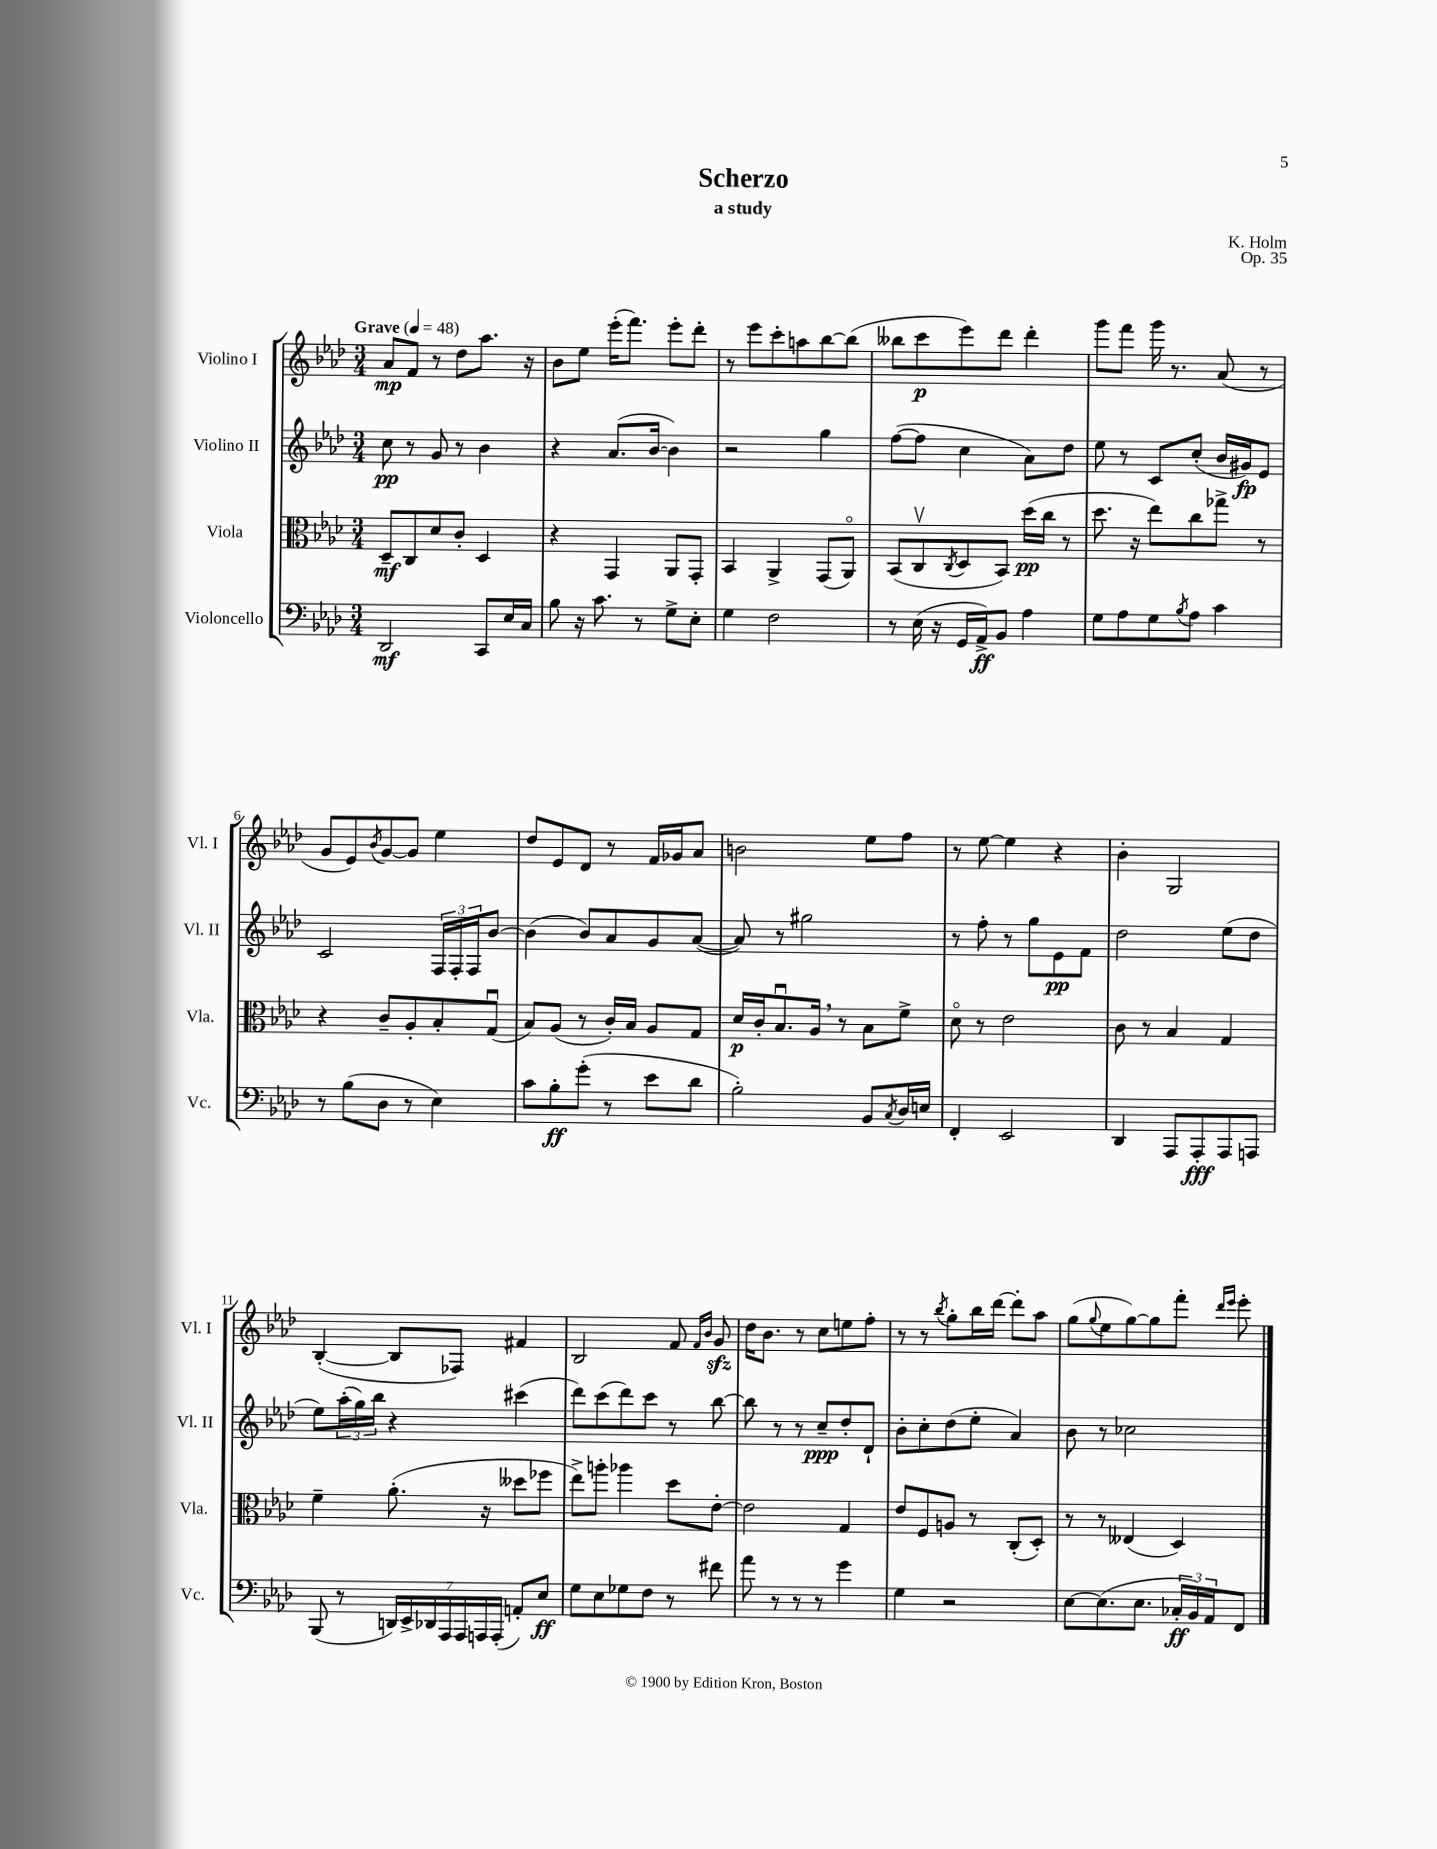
\header { title = "Scherzo" composer = "K. Holm" subtitle = "a study" opus = "Op. 35" }
<<
\new StaffGroup <<
\new Staff = "s0" \with { instrumentName = "Violino I" shortInstrumentName = "Vl. I" } {
    \clef treble \key aes \major \numericTimeSignature \time 3/4 \tempo "Grave" 4 = 48
    aes'8\mp f'8 r8 des''8 aes''8. r16 |
    bes'8 ees''8 ees'''16-.( f'''8.) ees'''8-. des'''8-. |
    r8 ees'''8 c'''8-. a''8 bes''8~ bes''8( |
    beses''8 c'''8\p ees'''8) des'''8 des'''4-. |
    g'''8 f'''8 g'''16 r8. aes'8( r8 |
    g'8 ees'8) \acciaccatura { bes'8 } g'8~ g'8 ees''4 |
    des''8 ees'8 des'8 r8 f'16 ges'16 aes'8 |
    b'2 ees''8 f''8 |
    r8 ees''8~ ees''4 r4 |
    bes'4-. g2 |
    bes4~-.( bes8 fes8) fis'4 |
    bes2 f'8 \grace { f'16 bes'16 } g'8\sfz |
    des''16 bes'8. r8 c''8 e''8 f''8-. |
    r8 r8 \acciaccatura { bes''8 } g''8-. bes''16 des'''16~ des'''8-. aes''8 |
    g''8( \appoggiatura { g''8 } ees''8 g''8~) g''8 f'''8-. \grace { des'''16 ees'''16 } ees'''8-. \bar "|." |
}
\new Staff = "s1" \with { instrumentName = "Violino II" shortInstrumentName = "Vl. II" } {
    \clef treble \key aes \major \numericTimeSignature \time 3/4
    c''8\pp r8 g'8 r8 bes'4 |
    r4 aes'8.( bes'16~ bes'4) |
    r2 g''4 |
    f''8~( f''8 c''4 aes'8) des''8 |
    ees''8 r8 c'8 c''8-.( bes'16 gis'16\fp) ees'8 |
    c'2 \tuplet 3/2 { f16 f16-. f16 } bes'8~ |
    bes'4( bes'8) aes'8 g'8 aes'8~( |
    aes'8) r8 gis''2 |
    r8 f''8-. r8 g''8 ees'8\pp f'8 |
    des''2 ees''8( des''8 |
    ees''8) \tuplet 3/2 { aes''16-.( g''16) bes''16 } r4 cis'''4( |
    des'''8) c'''8( des'''8) c'''8 r8 bes''8~ |
    bes''8 r8 r8 c''8--\ppp des''8-. des'8-! |
    bes'8-. c''8-. des''8( ees''8-. aes'4) |
    bes'8 r8 ces''2 \bar "|." |
}
\new Staff = "s2" \with { instrumentName = "Viola" shortInstrumentName = "Vla." } {
    \clef alto \key aes \major \numericTimeSignature \time 3/4
    des8--\mf c8 des'8 c'8-. des4 |
    r4 g,4 aes,8 g,8-. |
    bes,4 aes,4-> g,8( aes,8\flageolet) |
    bes,8( c8\upbow \acciaccatura { c8 } des8 bes,8) des''16\pp( c''16 r8 |
    des''8. r16 ees''8) c''8 ges''8-> r8 |
    r4 c'8-- aes8-. bes8-. g8\downbow( |
    bes8) aes8( r8 c'16-.) bes16 aes8 g8 |
    des'16\p c'16-. bes8.\downbow aes16 \breathe r8 bes8 f'8-> |
    des'8\flageolet r8 ees'2 |
    c'8 r8 bes4 g4 |
    f'4-- aes'8.-.( r16 deses''8 fes''8 |
    ees''8->) a''8-. aes''4 des''8 ees'8~-. |
    ees'2 g4 |
    ees'8 f8 a8 r8 c8-.( des8-.) |
    r8 r8 eeses4( des4) \bar "|." |
}
\new Staff = "s3" \with { instrumentName = "Violoncello" shortInstrumentName = "Vc." } {
    \clef bass \key aes \major \numericTimeSignature \time 3/4
    des,2\mf c,8 ees16 c16 |
    bes8 r16 c'8. r8 g8-> ees8-. |
    g4 f2 |
    r8 ees16( r16 g,16 aes,16->\ff) bes,8 aes4 |
    g8 aes8 g8 \acciaccatura { bes8 } aes8 c'4 |
    r8 bes8( des8 r8 ees4) |
    c'8 bes8-.\ff g'8-.( r8 ees'8 des'8 |
    bes2-.) bes,8 \acciaccatura { c8 } des16 e16 |
    f,4-. ees,2 |
    des,4 aes,,8 aes,,8-.\fff aes,,8 a,,8 |
    bes,,8( r8 \tuplet 7/4 { d,16) ees,16-> des,16 aes,,16 aes,,16 a,,16 a,,16-.( } a,8-.) ees8\ff |
    g8 ees8 ges8 f8 r8 fis'8 |
    aes'8 r8 r8 r8 g'4 |
    g4 r2 |
    ees8~ ees8.( ees8. \tuplet 3/2 { ces16-.\ff bes,16) aes,16 } f,8 \bar "|." |
}
>>
>>
